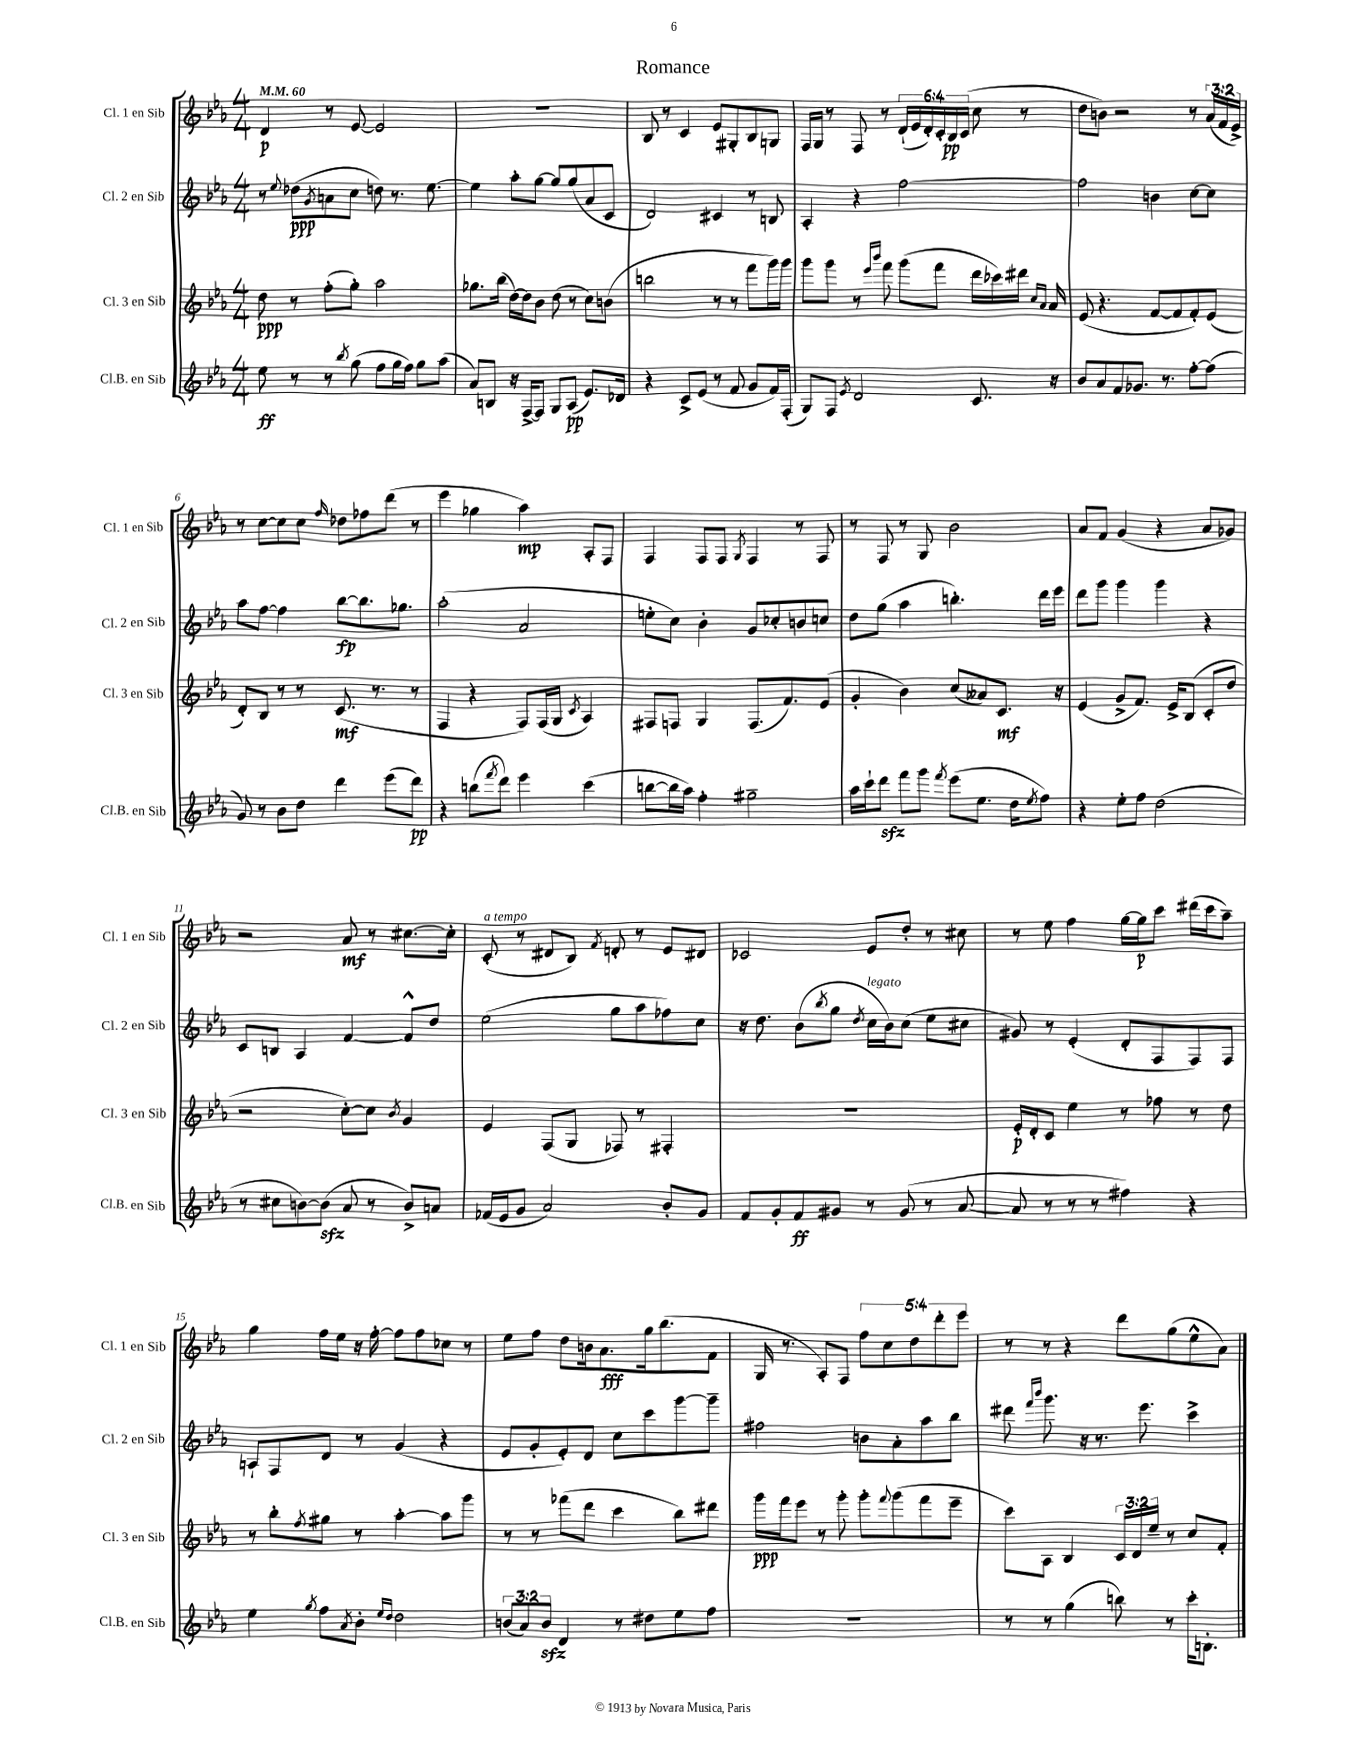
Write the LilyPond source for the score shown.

\header { title = "Romance" }
<<
\new StaffGroup <<
\new Staff = "s0" \with { instrumentName = "Cl. 1 en Sib" shortInstrumentName = "Cl. 1 en Sib" } {
    \clef treble \key ees \major \numericTimeSignature \time 4/4 \override Staff.TupletNumber.text = #tuplet-number::calc-fraction-text \tempo 4 = 60
    d'4\p r8 ees'8~ ees'2 |
    R1 |
    bes8 r8 c'4 ees'8 gis8-. bes8 g8 |
    f16 g16 r8 f8 r8 \tuplet 6/4 { d'16-!( ees'16 d'16-.) c'16-. bes16\pp c'16( } c''8 r8 |
    d''8 b'8) r2 r8 \tuplet 3/2 { aes'16( f'16 ees'16->) } |
    r8 c''8~ c''8 c''8 \grace { f''16 } des''8 fes''8 d'''8( r8 |
    ees'''4 ges''4 aes''4\mp) aes8-. f8 |
    f4 f8 f8 \acciaccatura { g8 } f4 r8 f8 |
    r8 f8 r8 g8 bes'2 |
    aes'8 f'8 g'4( r4 aes'8 ges'8) |
    r2 aes'8\mf r8 cis''8.~ cis''16-. |
    c'8-.^\markup { \italic "a tempo" }( r8 dis'8 bes8) \acciaccatura { f'8 } d'8-. r8 ees'8 dis'8 |
    ces'2 ees'8 d''8-. r8 cis''8 |
    r8 ees''8 f''4 g''16~ g''16\p c'''8 dis'''16( c'''16 aes''8--) |
    g''4 f''16 ees''16 r16 f''16~-. f''8 f''8 ces''8 r8 |
    ees''8 f''8 d''8 b'16 aes'8.\fff g''16 bes''8.( f'8 |
    g16 r8. aes8-.) f8 \tuplet 5/4 { f''8 c''8 d''8 d'''8-. ees'''8 } |
    r8 r8 r4 d'''8 g''8( ees''8-^ aes'8) \bar "|." |
}
\new Staff = "s1" \with { instrumentName = "Cl. 2 en Sib" shortInstrumentName = "Cl. 2 en Sib" } {
    \clef treble \key ees \major \numericTimeSignature \time 4/4
    r8 \appoggiatura { ees''8 } des''8\ppp( \acciaccatura { g'8 } a'8 c''8 d''8) r8. ees''8.~ |
    ees''4 aes''8-. g''8~ g''8 g''8( aes'8 c'8 |
    d'2) cis'4 r8 b8 |
    aes4-. r4 f''2~ |
    f''2 b'4 c''8~ c''8 |
    aes''8 f''8~ f''4 bes''8~\fp bes''8. ges''8. |
    aes''2-.( aes'2 |
    e''8-. c''8) bes'4-. g'8 ces''8-. b'8 c''8 |
    d''8 g''8( aes''4 b''4.-.) d'''16 ees'''16 |
    d'''8 g'''8 g'''4 g'''4 r4 |
    c'8 b8 aes4 f'4~ f'8-^ d''8 |
    ees''2( g''8 aes''8 fes''8) c''8 |
    r16 d''8. bes'8( \acciaccatura { bes''8 } g''8 \acciaccatura { d''8 } c''16^\markup { \italic "legato" } bes'16) c''8( ees''8 cis''8 |
    gis'8) r8 ees'4-.( d'8-. f8 f8) f8 |
    a8-! f8 d'8 r8 g'4( r4 |
    ees'8 g'8-. ees'8-.) d'8 c''8 c'''8 g'''8~ g'''8-- |
    fis''2 b'8 aes'8-. aes''8 bes''8 |
    dis'''8 \grace { f'''16 bes'''16 } g'''8. r16 r8. ees'''8. c'''4-> \bar "|." |
}
\new Staff = "s2" \with { instrumentName = "Cl. 3 en Sib" shortInstrumentName = "Cl. 3 en Sib" } {
    \clef treble \key ees \major \numericTimeSignature \time 4/4 \override Staff.TupletNumber.text = #tuplet-number::calc-fraction-text
    d''8\ppp r8 f''8-.( g''8-.) aes''2 |
    ges''8. bes''16( d''16~) d''16 bes'8 d''8( r8 c''8) b'8( |
    b''2 r8 r8 f'''8 g'''16) g'''16 |
    g'''8 g'''8 r8 \grace { ees'''16 bes'''16 } f'''8 g'''8( f'''8 d'''16 ces'''16) dis'''16 \grace { c''16 aes'16 } aes'16 |
    ees'8( r4. f'8~ f'8 f'8-.) ees'8( |
    d'8-.) bes8 r8 r8 c'8.\mf( r8. r8 |
    f4 r4 f8) f16( g16 \acciaccatura { c'8 } aes4) |
    fis8 f8 g4 f8.( f'8.) ees'8( |
    g'4-. bes'4) c''8( aeses'8) c'8.\mf r16 |
    ees'4( g'8-> f'8.) ees'16-> bes8( c'8-. d''8 |
    r2 c''8~-.) c''8 \acciaccatura { bes'8 } g'4 |
    ees'4 f8( g8 fes8) r8 fis4-. |
    R1 |
    ees'16-.\p d'16-. c'8 ees''4 r8 fes''8 r8 d''8 |
    r8 bes''8-. \acciaccatura { f''8 } gis''8 r8 aes''4~-. aes''8 g'''8 |
    r8 r8 fes'''8( d'''8 c'''4 bes''8) dis'''8 |
    g'''16\ppp f'''16 ees'''8 r8 g'''8-. g'''8-. \appoggiatura { f'''8 } g'''8( f'''8 ees'''8-- |
    c'''8) aes8 bes4 \tuplet 3/2 { c'16 d'16 ees''16-- } r8 c''8 f'8-. \bar "|." |
}
\new Staff = "s3" \with { instrumentName = "Cl.B. en Sib" shortInstrumentName = "Cl.B. en Sib" } {
    \clef treble \key ees \major \numericTimeSignature \time 4/4 \override Staff.TupletNumber.text = #tuplet-number::calc-fraction-text
    ees''8\ff r8 r8 \acciaccatura { bes''8 } g''8( f''8 g''16 f''16) g''8 aes''8( |
    aes'8) b8 r16 f16~-> f8 g8 aes8\pp( ees'8.) des'16 |
    r4 c'8-> ees'8( r8 f'8 g'8 f'16) f16-.( |
    g8) f8 \acciaccatura { ees'8 } d'2 c'8. r16 |
    bes'8 aes'8 f'8 ges'8. r8. f''8~-. f''8( |
    g'8) r8 bes'8 d''8 d'''4 ees'''8( d'''8\pp) |
    r4 b''8( \acciaccatura { f'''8 } d'''8) ees'''4 c'''4( |
    b''8~ b''16 aes''16) f''4-. gis''2-- |
    aes''16 c'''16-! d'''8\sfz f'''8 g'''8 \acciaccatura { f'''8 } ees'''8( ees''8. d''16 \acciaccatura { ees''8 } f''8) |
    r4 ees''8-. f''8 d''2( |
    r8 cis''8 b'8~) b'8\sfz( aes'8 r8 b'8->) a'8 |
    fes'16( ees'16 g'8 aes'2) bes'8-. g'8 |
    f'8 g'8-. f'8\ff gis'8 r8 gis'8( r8 aes'8~ |
    aes'8 r8 r8 r8 fis''4) r4 |
    ees''4 \acciaccatura { g''8 } f''8 \acciaccatura { aes'8 } bes'8-. \grace { ees''16 d''16 } d''2 |
    \tuplet 3/2 { b'8( aes'8) b'8\sfz } d'4 r8 dis''8 ees''8 f''8 |
    R1 |
    r8 r8 g''4( b''8) r8 c'''16-. b8.-. \bar "|." |
}
>>
>>
